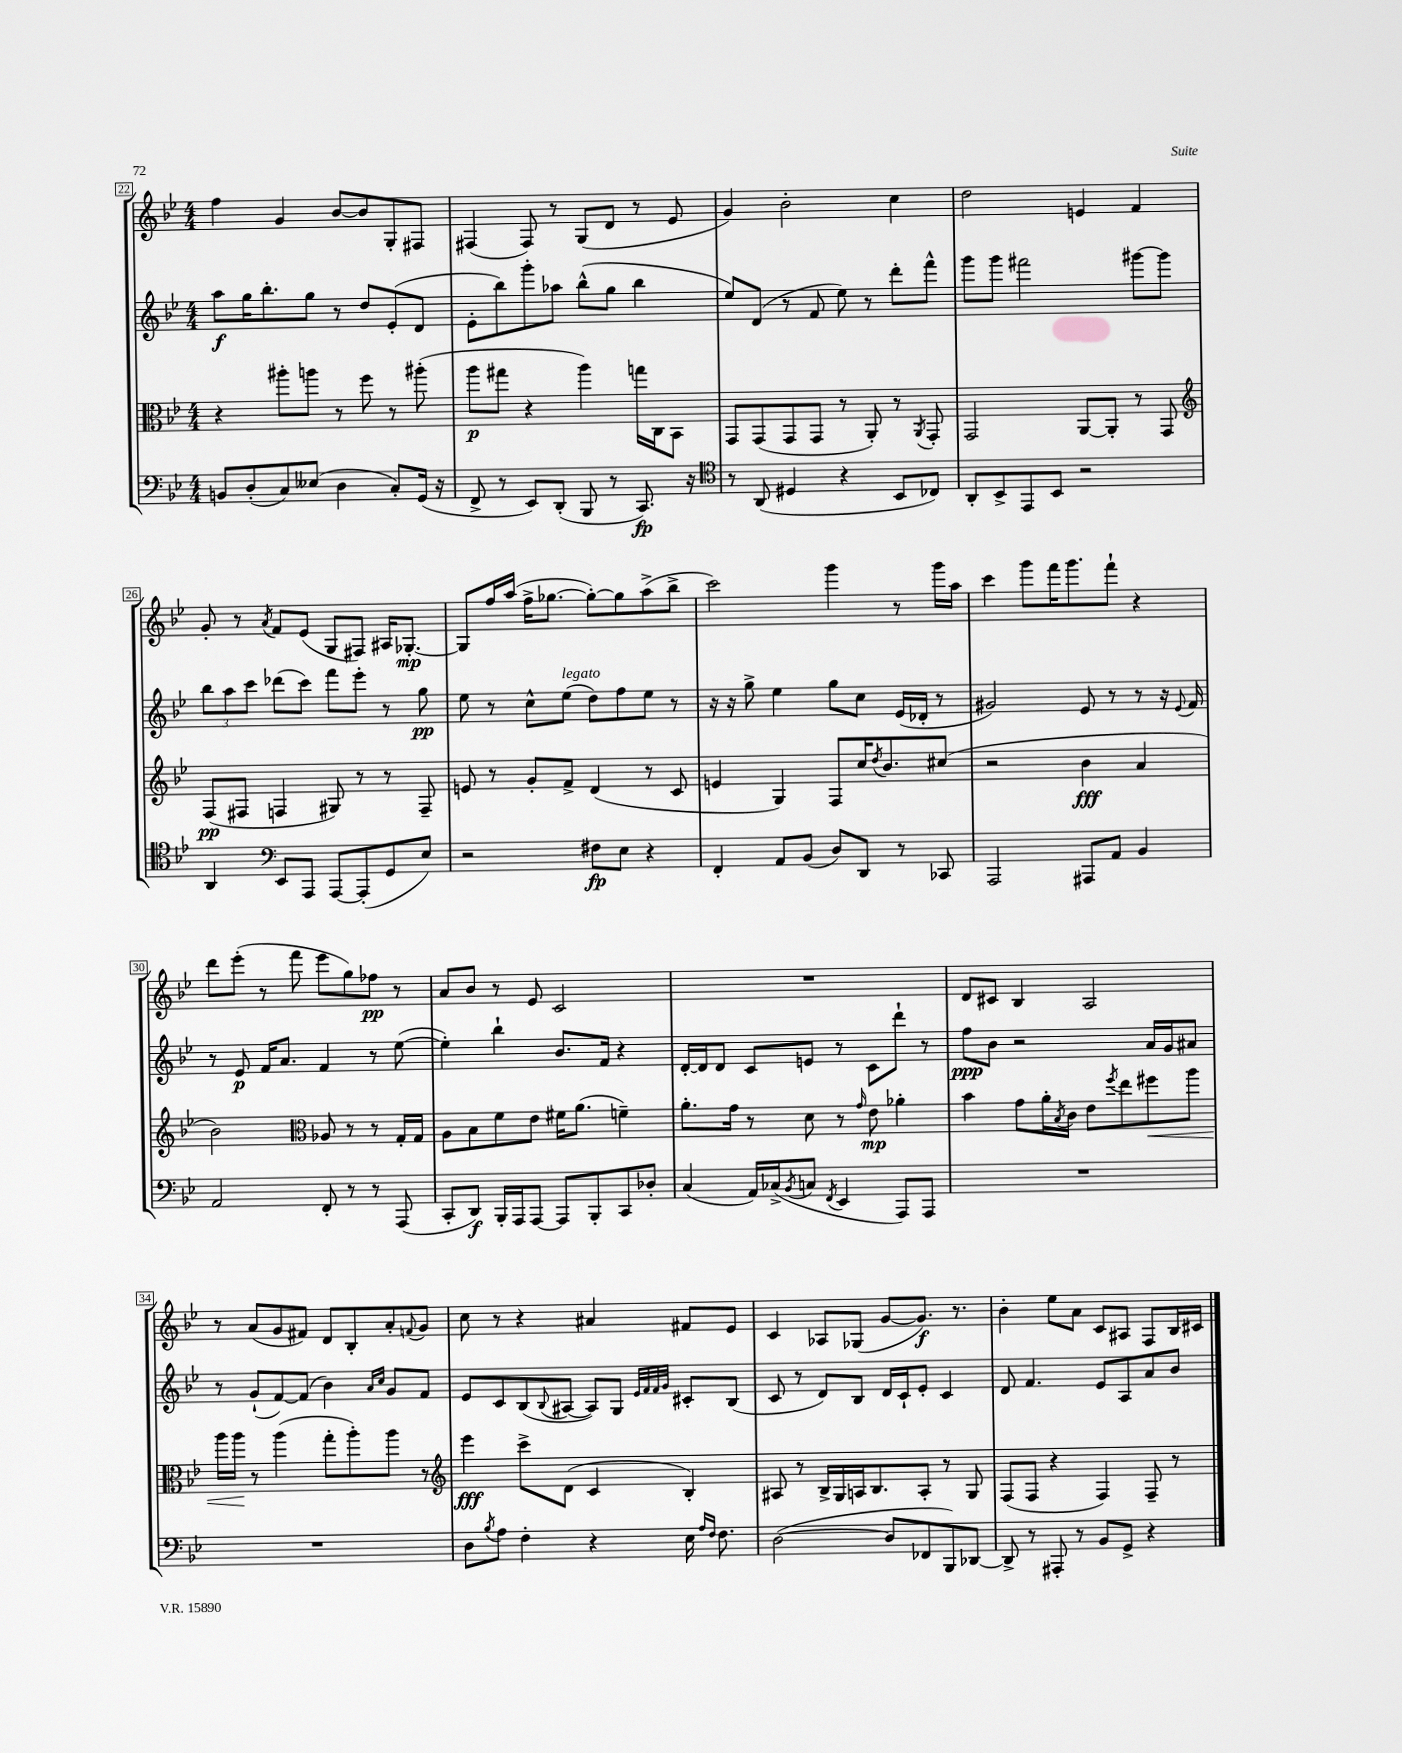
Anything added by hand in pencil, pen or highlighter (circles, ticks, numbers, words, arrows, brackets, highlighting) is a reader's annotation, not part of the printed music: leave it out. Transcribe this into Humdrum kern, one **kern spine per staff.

**kern	**kern	**kern	**kern
*staff4	*staff3	*staff2	*staff1
*clefF4	*clefC3	*clefG2	*clefG2
*k[b-e-]	*k[b-e-]	*k[b-e-]	*k[b-e-]
*M4/4	*M4/4	*M4/4	*M4/4
8BB	4r	8aa	4ff
(8D'	.	16gg	.
.	.	8.bb-'	.
8C)	8aa#'	.	4g
(8E--	8aa	8gg	.
4D	8r	8r	[8b-
.	8ff	8dd	8b-]
8C')	8r	(8e-'	8G'
(16GG	(8aa#'	8d	8F#
16r	.	.	.
=	=	=	=
8FF^	8aa	8e-'	(4F#
8r	8gg#	8bb-)	.
8EE-)	4r	8ggg'	8F#)
(8DD'	.	8aa-	8r
8BBB-	4aa)	(8bb-^^	(8G
8r	.	8gg	8d
8.CC)	16gg	4bb-	8r
.	16C	.	.
.	8BB-	.	8e-
16r	.	.	.
=	=	=	=
*clefC4	*	*	*
8r	8GG	8ee-)	4g)
(8AA	(8GG	(8d	.
4D#	8GG	8r	2b-'
.	8GG	8f	.
4r	8r	8ee-)	.
.	8AA')	8r	.
8BB-	8r	8ddd'	4cc
.	8qAA	.	.
8C-)	8GG'	8fff^^	.
=	=	=	=
8AA'	2GG	8ggg	2dd
8BB-^	.	8ggg	.
8EE-	.	2fff#	.
8BB-	.	.	.
2r	[8AA	.	4e
.	8AA']	.	.
.	8r	[8ggg#	4f
.	8GG	8ggg#]	.
=	=	=	=
*	*clefG2	*	*
4AA	(8F	12bb-	8g'
.	.	12aa	.
.	8F#	.	8r
.	.	12ccc	.
*clefF4	*	*	*
.	.	.	8qa
8EE-	4F	(8ddd-	8f
8AAA	.	8ccc)	(8e-
[8AAA	8G#)	8fff	8G
(8AAA']	8r	8eee-'	8F#)
8GG	8r	8r	16A#
.	.	.	[8.G-'
8E-)	8F~	8gg	.
=	=	=	=
2r	8e	8ee-	8G-]
.	8r	8r	16ff
.	.	.	(16aa
.	8g'	8cc^^	16ff^
.	.	.	[8.gg-
.	8f^	(8ee-	.
8F#	(4d	8dd)	8gg-'_)
8E-	.	8ff	8gg-]
4r	8r	8ee-	(8aa^
.	8c	8r	8bb-^
=	=	=	=
4FF'	4e	16r	2ccc)
.	.	16r	.
.	.	8gg^	.
8AA	4G)	4ee-	.
(8BB-	.	.	.
8D)	8F	8gg	4ggg
8DD	16cc	8cc	.
.	8qdd	.	.
.	8.b-	.	.
8r	.	(16e-	8r
.	.	16d-'	.
8CC-	(8cc#	8r	16ggg
.	.	.	16aa
=	=	=	=
2AAA	2r	2g#)	4ccc
.	.	.	8ggg
.	.	.	16fff
.	.	.	8.ggg
8AAA#	4b-	8e-	.
8AA	.	8r	8fff`
4BB-	4a	8r	4r
.	.	16r	.
.	.	8qqe-	.
.	.	16f	.
=	=	=	=
2AA	2b-)	8r	8ddd
.	.	8e-	(8eee-'
.	.	16f	8r
.	.	8.a	.
.	.	.	8fff
*	*clefC3	*	*
8FF'	8A-	4f	8eee-
8r	8r	.	8gg)
8r	8r	8r	8ff-
(8AAA	16G'	([8ee-	8r
.	16G	.	.
=	=	=	=
8CC'	8A	4ee-'])	8a
8DD)	8B-	.	8b-
16BBB-'	8f	4bb-`	8r
16AAA	.	.	.
[8AAA	8e-	.	8e-
8AAA]	16f#	8.b-	2c
.	(8.a	.	.
8BBB-'	.	.	.
.	.	16f	.
8CC	4f~)	4r	.
8D-'	.	.	.
=	=	=	=
(4C	8.a'	[16d'	1r
.	.	16d]	.
.	.	8d	.
.	16g	.	.
16AA)	8r	8c	.
(16C-^	.	.	.
8qBB-	.	.	.
8C	8d	8e	.
8qFF	.	.	.
4EE-	8r	8r	.
.	16qqg	.	.
.	8e-	8c	.
8AAA)	4a-'	8ddd`	.
8AAA	.	8r	.
=	=	=	=
1r	4b-	8ff	8d
.	.	8b-	8c#
.	8g	2r	4B-
.	16a'	.	.
.	8qB-	.	.
.	16c	.	.
.	8e-	.	2A
.	8qff	.	.
.	8ee-	.	.
.	8ff#	16a	.
.	.	16g	.
.	8aa	8a#	.
=	=	=	=
1r	16aa	8r	8r
.	16aa	.	.
.	8r	(8g`	(8a
.	(4aa	[8f)	8g
.	.	(8f]	8f#)
.	8gg'	4b-)	8d
.	8aa')	.	8B-'
.	.	16qqa	.
.	.	16qqcc	.
.	8aa	8g	8a'
.	.	.	8qqf
.	8r	8f	8g
=	=	=	=
*	*clefG2	*	*
8D	4eee-	8e-	8cc
8qB-	.	.	.
8A	.	8c	8r
4F'	8ccc^	(8B-	4r
.	.	8qqB-	.
.	(8d	[8A#	.
4r	4c	8A#])	4a#
.	.	8G	.
.	.	32qqe-	.
.	.	32qqf	.
.	.	32qqf	.
.	.	32qqg	.
16E-	4B-')	8c#'	8f#
16qqA	.	.	.
16qqF	.	.	.
8.F	.	.	.
.	.	(8B-	8e-
=	=	=	=
([2D	8A#	8c	4c
.	8r	8r	.
.	16B-^	8d)	8A-
.	16G	.	.
.	16A	8B-	(8G-
.	8.B-	.	.
8D]	.	16d	[8g
.	.	16c`	.
8FF-	8A'	8e-'	8.g])
8BBB-)	8r	4c	.
.	.	.	8.r
[8DD-	8G	.	.
=	=	=	=
8DD-^]	(8F	8d	4b-'
8r	8F	4.f	.
8AAA#'	4r	.	8ee-
8r	.	.	8a
8BB-	4F)	8e-	8c
8GG^	.	8A	8A#
4r	8F~	8a	8F
.	8r	8b-	16B-
.	.	.	16c#
==	==	==	==
*-	*-	*-	*-
